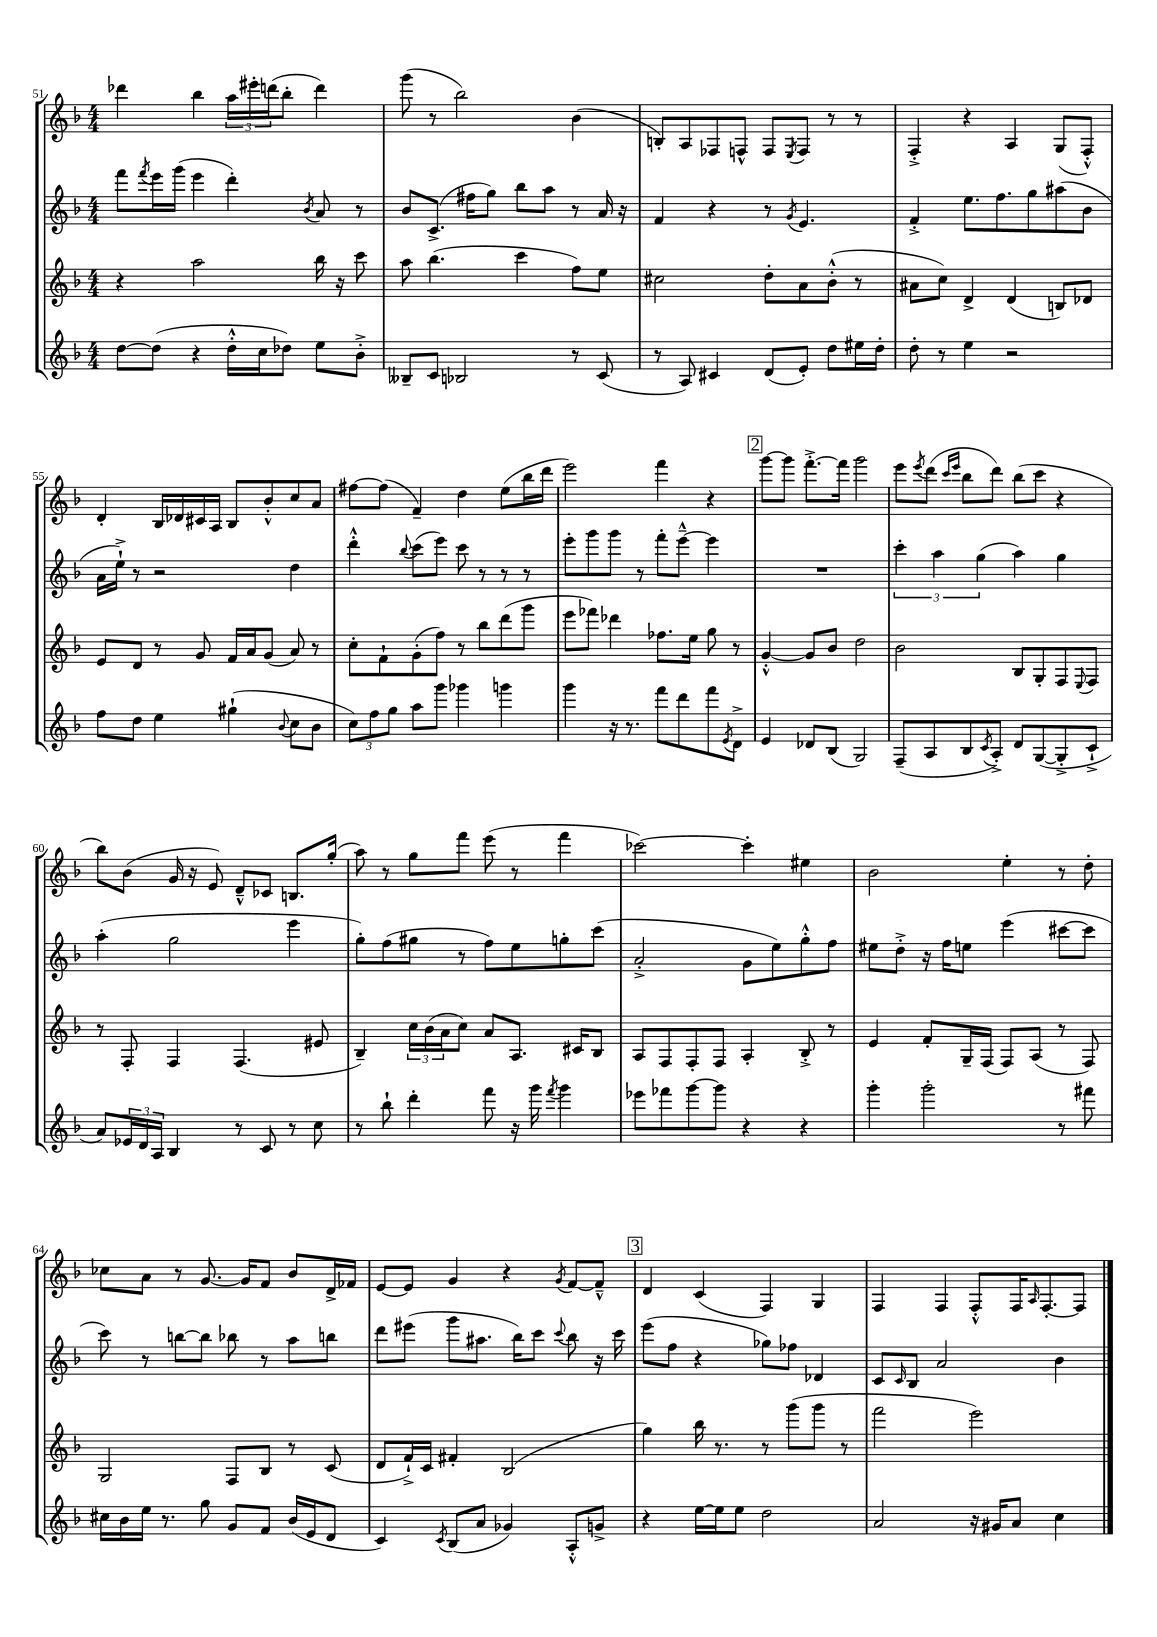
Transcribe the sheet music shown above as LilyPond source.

<<
\new StaffGroup <<
\new Staff = "s0" {
    \clef treble \key f \major \numericTimeSignature \time 4/4
    des'''4 bes''4 \tuplet 3/2 { a''16 eis'''16-. d'''16( } bes''8-. d'''4) |
    g'''8( r8 bes''2) bes'4( |
    b8-.) a8 fes8 f8-^ f8 \acciaccatura { e8 } f8 r8 r8 |
    f4-.-> r4 a4 g8( f8-.-^) |
    d'4-. bes16 des'16 cis'16 a16 bes8 bes'8-.-^ c''8 a'8 |
    fis''8~ fis''8( f'4--) d''4 e''8( bes''16 d'''16 |
    e'''2) f'''4 r4 |
    \mark \markup { \box "2" } g'''8~ g'''8 f'''8.~-.-> f'''16 g'''2 |
    e'''8 \acciaccatura { e'''8 } d'''8( \grace { c'''16 e'''16 } bes''8 d'''8) bes''8( c'''8 r4 |
    bes''8) bes'8( g'16 r16 e'8) d'8---^ ces'8 b8. g''16-.( |
    a''8) r8 g''8 f'''8 e'''8( r8 f'''4 |
    ces'''2~) ces'''4-. eis''4 |
    bes'2 e''4-. r8 d''8-. |
    ces''8 a'8 r8 g'8.~ g'16 f'8 bes'8 d'16-> fes'16 |
    e'8~ e'8 g'4 r4 \acciaccatura { g'8 } f'8~ f'8---^ |
    \mark \markup { \box "3" } d'4 c'4( f4) g4 |
    f4 f4 f8-.-^ f16 \grace { a16 } f8.~-. f8 \bar "|." |
}
\new Staff = "s1" {
    \clef treble \key f \major \numericTimeSignature \time 4/4
    f'''8 \acciaccatura { f'''8 } e'''16 g'''16( e'''4 d'''4-.) \acciaccatura { bes'8 } a'8 r8 |
    bes'8 c'8.->( fis''16 g''8) bes''8 a''8 r8 a'16 r16 |
    f'4 r4 r8 \acciaccatura { g'8 } e'4. |
    f'4-.-> e''8. f''8. g''8 ais''8( bes'8 |
    a'16 e''16-!->) r8 r2 d''4 |
    d'''4-.-^ \appoggiatura { bes''8 } c'''8( e'''8) c'''8 r8 r8 r8 |
    e'''8-. g'''8 g'''8 r8 f'''8-. e'''8~---^ e'''4 |
    \mark \markup { \box "2" } R1 |
    \tuplet 3/2 { c'''4-. a''4 g''4( } a''4) g''4 |
    a''4-.( g''2 e'''4 |
    g''8-.) f''8( gis''8 r8 f''8) e''8 g''8-. c'''8( |
    a'2-.-> g'8 e''8) g''8-.-^ f''8 |
    eis''8 d''8-.-> r16 f''16 e''8 e'''4( cis'''8~ cis'''8 |
    c'''8) r8 b''8~ b''8 bes''8 r8 a''8 b''8 |
    d'''8 eis'''8( g'''8 ais''8. bes''16) c'''8 \appoggiatura { c'''8 } bes''8 r16 c'''16 |
    \mark \markup { \box "3" } e'''8( f''8 r4 ges''8) fes''8 des'4 |
    c'8 \grace { c'16 } bes8 a'2 bes'4 \bar "|." |
}
\new Staff = "s2" {
    \clef treble \key f \major \numericTimeSignature \time 4/4
    r4 a''2 bes''16 r16 c'''8 |
    a''8 bes''4.( c'''4 f''8) e''8 |
    cis''2 d''8-. a'8 bes'8-.-^( r8 |
    ais'8 c''8) d'4-> d'4( b8) des'8 |
    e'8 d'8 r8 g'8 f'16 a'16 g'8( a'8) r8 |
    c''8-. f'8-! g'8-.( f''8) r8 bes''8 d'''8( g'''8 |
    e'''8 fes'''8) des'''4 fes''8. e''16 g''8 r8 |
    \mark \markup { \box "2" } g'4~-.-^ g'8 bes'8 d''2 |
    bes'2 bes8 g8-. f8 \appoggiatura { e8 } f8 |
    r8 f8-. f4 f4.( eis'8 |
    bes4--) \tuplet 3/2 { c''16 bes'16( a'16 } c''8) a'8 a8. cis'16 bes8 |
    a8 f8 f8-. f8 a4-. bes8-.-> r8 |
    e'4 f'8-. g16-- f16( f8) a8( r8 f8) |
    g2 f8 bes8 r8 c'8( |
    d'8 f'16-!->) c'16 fis'4-. bes2( |
    \mark \markup { \box "3" } g''4) bes''16 r8. r8 g'''8( g'''8 r8 |
    f'''2 e'''2) \bar "|." |
}
\new Staff = "s3" {
    \clef treble \key f \major \numericTimeSignature \time 4/4
    d''8~ d''8( r4 d''16-.-^ c''16 des''8) e''8 bes'8-.-> |
    beses8-- c'8 bes2 r8 c'8( |
    r8 a8) cis'4 d'8( e'8-.) d''8 eis''16 d''16-. |
    d''8-. r8 e''4 r2 |
    f''8 d''8 e''4 gis''4-!( \appoggiatura { bes'8 } c''8 bes'8 |
    \tuplet 3/2 { c''8) f''8 g''8 } a''8 g'''8 ges'''4 g'''4 |
    g'''4 r16 r8. f'''8 d'''8 f'''8 \acciaccatura { e'8 } d'8-> |
    \mark \markup { \box "2" } e'4 des'8 bes8( g2) |
    f8--( a8 bes8 \acciaccatura { c'8 } a8-.->) d'8 g8~( g8-.-> c'8-!-> |
    a'8) \tuplet 3/2 { ees'16 d'16 a16 } bes4 r8 c'8 r8 c''8 |
    r8 bes''8-! d'''4-. f'''8 r16 g'''16 \acciaccatura { f'''8 } g'''4 |
    ees'''8 fes'''8 g'''8~ g'''8 r4 r4 |
    g'''4-. g'''2-. r8 fis'''8 |
    cis''16 bes'16 e''16 r8. g''8 g'8 f'8 bes'16( e'16 d'8 |
    c'4) \acciaccatura { c'8 } bes8( a'8 ges'4) a8-.-^ g'8-> |
    \mark \markup { \box "3" } r4 e''16~ e''16 e''8 d''2 |
    a'2 r16 gis'16 a'8 c''4 \bar "|." |
}
>>
>>
\layout { \context { \Score currentBarNumber = #51 } }
